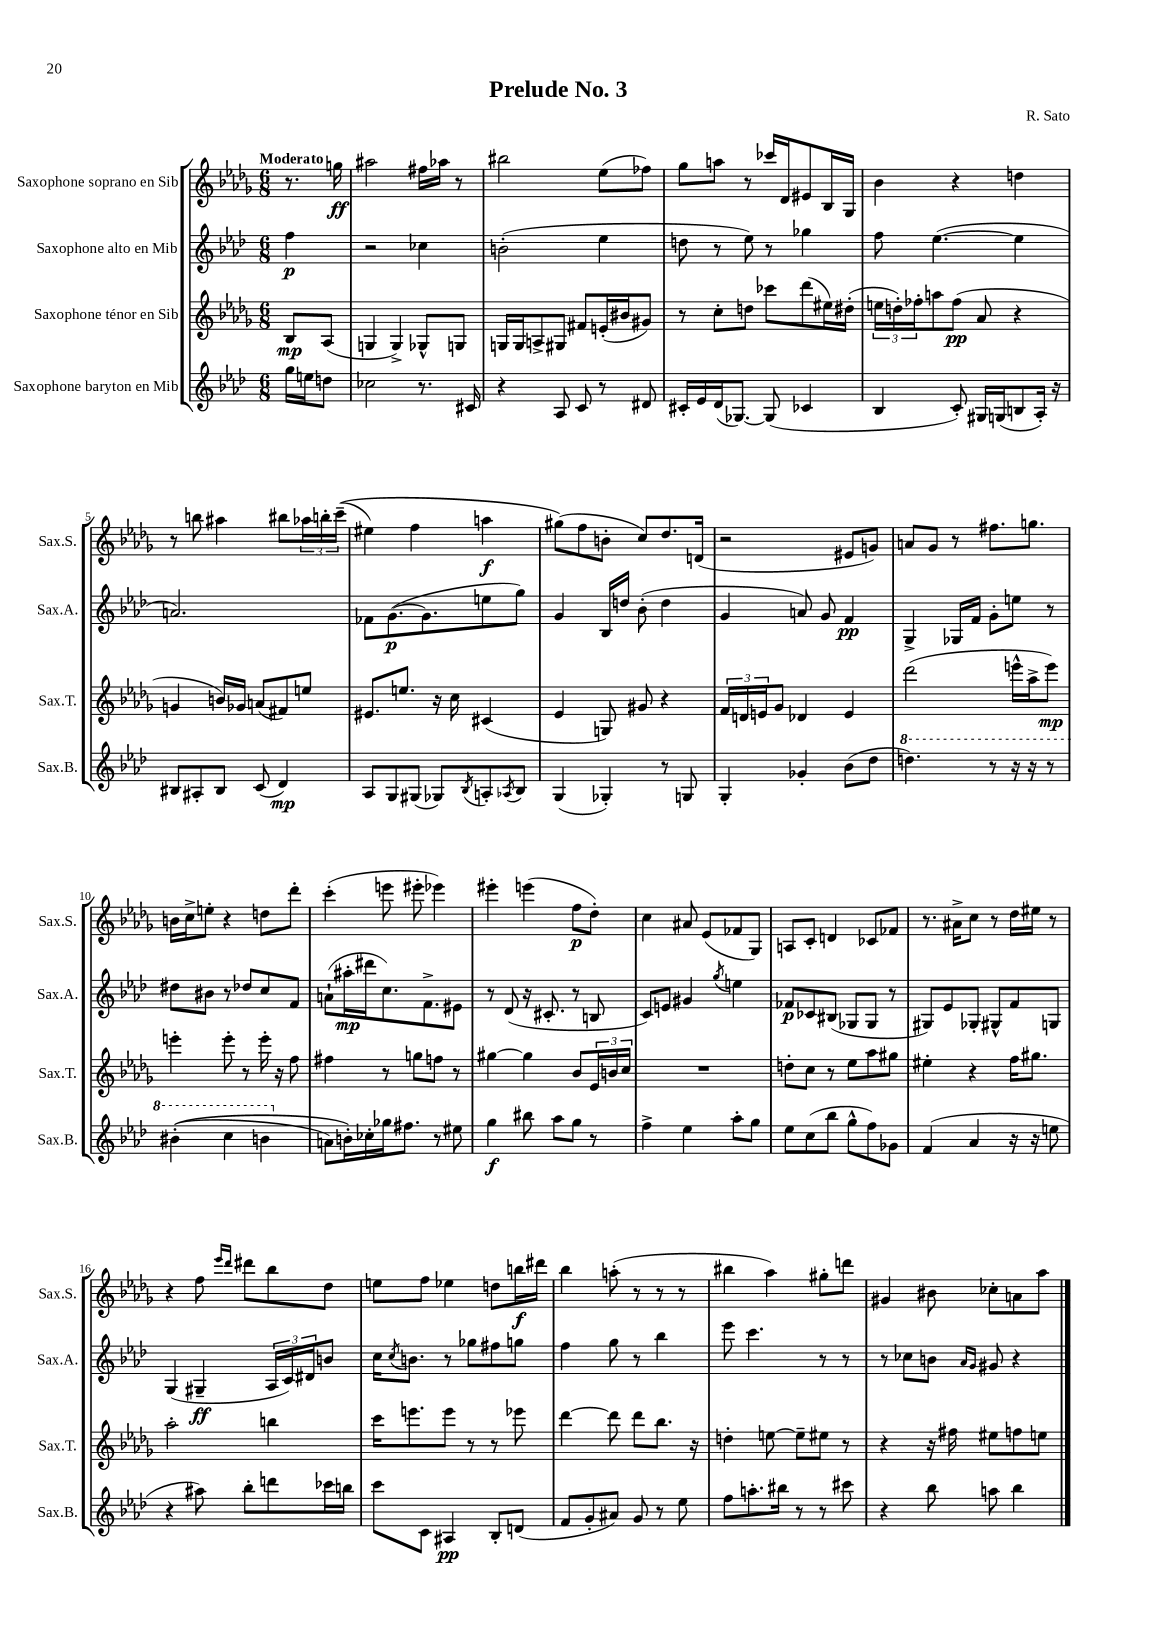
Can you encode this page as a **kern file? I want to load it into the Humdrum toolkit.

**kern	**kern	**kern	**kern
*staff4	*staff3	*staff2	*staff1
*clefG2	*clefG2	*clefG2	*clefG2
*k[b-e-a-d-]	*k[b-e-a-d-g-]	*k[b-e-a-d-]	*k[b-e-a-d-g-]
*M6/8	*M6/8	*M6/8	*M6/8
16gg	8B-	4ff	8.r
16ee	.	.	.
8dd	(8A-	.	.
.	.	.	16gg
=	=	=	=
2cc-	4G	2r	2aa#
.	4G^)	.	.
8.r	8G-^^	4cc-	16ff#
.	.	.	16aa-
.	8G	.	8r
16c#	.	.	.
=	=	=	=
4r	16G	(2b'	2bb#
.	16G	.	.
.	8A^	.	.
8A-	8G#	.	.
8c	8f#	.	.
8r	(16e'	4ee-	(8ee-
.	16b#	.	.
8d#	8g#)	.	8ff-)
=	=	=	=
16c#'	8r	8dd	8gg-
16e-	.	.	.
(16d-	8cc'	8r	8aa
[8.G-)	.	.	.
.	8dd	8ee-)	8r
(8G-]	8ccc-	8r	16ccc-
.	.	.	16d-
4c-	(8ddd-	4gg-	8e#
.	16ee#)	.	16B-
.	(16dd#'	.	16G-
=	=	=	=
4B-	24ee	8ff	4b-
.	24dd')	.	.
.	24ff-'	.	.
.	8aa	([4.ee-	.
8c')	(8ff-	.	4r
16G#	8a-	.	.
(16G	.	.	.
8B	4r	4ee-]	4dd
16A-')	.	.	.
16r	.	.	.
=	=	=	=
8B#	4g	2.a)	8r
8A#'	.	.	8bb
8B#	16b)	.	4aa#
.	16g-	.	.
(8c	(8a	.	.
4d-)	8f#)	.	8bb#
.	8ee	.	24aa-
.	.	.	24bb'
.	.	.	&((24ccc~
=	=	=	=
8A-	8.e#	8f-	4ee#)
8G	.	([8.g	.
.	8.ee	.	.
(8G#	.	.	4ff
.	.	8.g]	.
8G-)	16r	.	.
.	16cc	.	.
8qB-	.	.	.
8A'	(4c#	8ee	4aa
8qA-	.	.	.
8B-	.	8gg)	.
=	=	=	=
(4G	4e-	4g	(8gg#&)
.	.	.	8ff
4G-')	8G)	16B-	8b'
.	.	16dd	.
.	8g#	(8b-'	8cc)
8r	4r	4dd	8.dd-
8G	.	.	.
.	.	.	(16d
=	=	=	=
4G'	24f	4g	2r
.	24d	.	.
.	24e	.	.
.	8g-	.	.
4g-'	4d-	8a)	.
.	.	8g	.
(8b-	4e	4f	8e#
8dd-	.	.	8g)
=	=	=	=
4.ddd)	(2ddd-	4G^	8a
.	.	.	8g-
.	.	16G-	8r
.	.	16f	.
8r	.	8g'	8.ff#
16r	16eee^^	8ee	.
16r	16aa-^	.	8.gg
8r	8eee)	8r	.
=	=	=	=
&((4bb#'	4eee'	8dd#	16b
.	.	.	16cc^
.	.	8b#	8ee'
4ccc	8eee'	8r	4r
.	8r	8dd-	.
4bb	16eee'	8cc	8dd
.	16r	.	.
.	8ff	8f	8ddd-'
=	=	=	=
8a)	4ff#	(8a`	(4ccc'
16b'&)	.	16aa#'	.
16cc-'	.	16ddd#	.
16gg-	8r	8.cc)	8eee
8.ff#	.	.	.
.	8gg	.	8eee#'
.	.	8.f^	.
8r	8ff	.	4eee-)
8ee#	8r	8e#	.
=	=	=	=
4gg	[4gg#	8r	4eee#'
.	.	(8d-	.
8bb#	4gg#]	16r	(4eee
.	.	8.c#'	.
8aa-	.	.	.
8gg	8b-	8r	8ff
8r	24e-	8B	8dd-')
.	24b	.	.
.	24cc	.	.
=	=	=	=
4ff^	2.r	8c)	4cc
.	.	8e	.
4ee-	.	4g#	8a#
.	.	.	(8e-
.	.	8qgg	.
8aa-'	.	4ee	8f-
8gg	.	.	8G-)
=	=	=	=
8ee-	8dd'	8f-	8A
(8cc	8cc	8c-	8c'
8bb-	8r	(8B#	4d
8gg^^	8ee-	8G-	.
8ff)	8aa-	8G-	8c-
8g-	8gg#	8r	8f-
=	=	=	=
(4f	4ee#'	8G#)	8.r
.	.	8e-	.
.	.	.	16a#^
4a-	4r	8G-'	8cc
.	.	8G#^^	8r
16r	16ff	8f	16dd-
16r	8.gg#	.	16ee#
8ee	.	8G	8r
=	=	=	=
4r	2aa-'	(4G	4r
8aa#)	.	4G#~	8ff
.	.	.	16qqeee-
.	.	.	16qqddd-
8bb-'	.	.	8ddd#
8ddd	4bb	24A-	8bb-
.	.	24c)	.
.	.	24d#	.
16ccc-	.	8b	8dd-
16bb	.	.	.
=	=	=	=
8ccc	16ccc	16cc	8ee
.	.	8qcc	.
.	8.eee	8.b	.
8c	.	.	8ff
4A#	8eee	8r	4ee-
.	8r	8gg-	.
8B-'	8r	8ff#	8dd
(8d	8eee-	8gg	16bb
.	.	.	16ddd#
=	=	=	=
8f	[4ddd-	4ff	4bb-
8g'	.	.	.
8a#)	8ddd-]	8gg	(8aa'
8g	8ddd-	8r	8r
8r	8.bb-	4bb-	8r
8ee-	.	.	8r
.	16r	.	.
=	=	=	=
8ff	4dd'	8eee-	4bb#
8.aa'	.	4.ccc	.
.	[8ee	.	4aa-)
16bb#	.	.	.
8r	8ee~]	.	.
8r	8ee#	8r	8gg#'
8ccc#	8r	8r	8ddd
=	=	=	=
4r	4r	8r	4g#
.	.	8cc-	.
8bb-	16r	8b	8b#
.	16ff#	.	.
.	.	16qqa-	.
.	.	16qqg	.
8aa	8ee#	8g#	8cc-'
4bb-	8ff	4r	8a
.	8ee	.	8aa-
==	==	==	==
*-	*-	*-	*-
